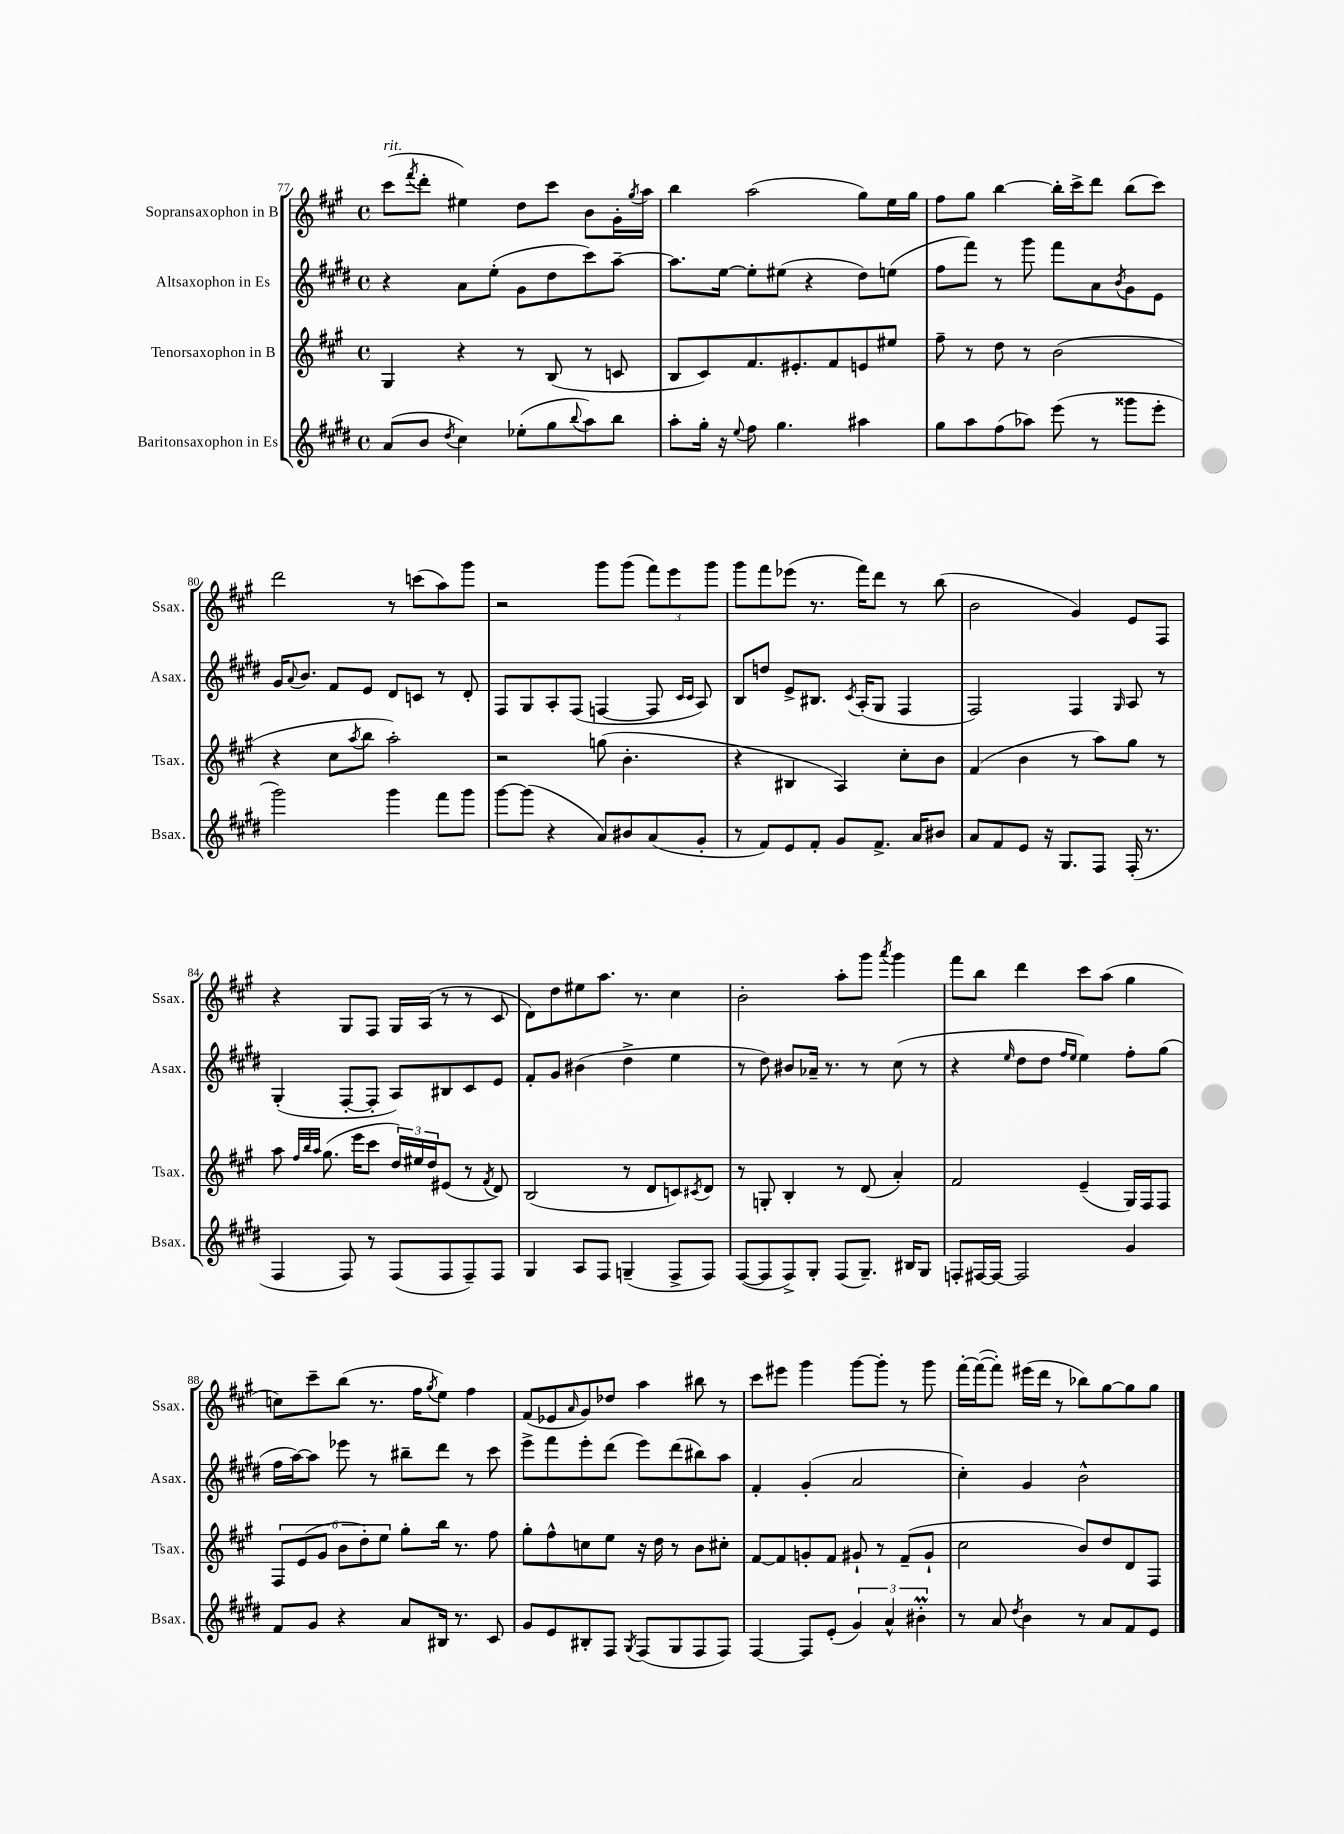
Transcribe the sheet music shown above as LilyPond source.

<<
\new StaffGroup <<
\new Staff = "s0" \with { instrumentName = "Sopransaxophon in B" shortInstrumentName = "Ssax." } {
    \clef treble \key a \major \defaultTimeSignature \time 4/4
    cis'''8^\markup { \italic "rit." }( \acciaccatura { fis'''8 } d'''8-. eis''4) d''8 cis'''8 b'8 gis'16-. \acciaccatura { gis''8 } a''16 |
    b''4 a''2( gis''8) e''16 gis''16 |
    fis''8 gis''8 b''4~ b''16-. cis'''16-> d'''8 b''8( cis'''8) |
    d'''2 r8 c'''8( a''8) gis'''8 |
    r2 gis'''8 gis'''8( \tuplet 3/2 { fis'''8) e'''8 gis'''8 } |
    gis'''8 fis'''8 ees'''8( r8. fis'''16) d'''8 r8 b''8( |
    b'2 gis'4) e'8 fis8 |
    r4 gis8 fis8 gis16 a16( r8 r8 cis'8 |
    d'8) d''8 eis''8 a''8. r8. cis''4 |
    b'2-. a''8-. gis'''8 \acciaccatura { a'''8 } gis'''4 |
    fis'''8 b''8 d'''4 cis'''8 a''8( gis''4 |
    c''8) cis'''8-- b''8( r8. fis''16 \acciaccatura { gis''8 } e''8) fis''4 |
    fis'8( ees'8 \grace { a'16 } gis'8) des''8 a''4 bis''8 r8 |
    cis'''8 eis'''8 gis'''4 gis'''8~ gis'''8-. r8 gis'''8 |
    fis'''16~-. fis'''16~( fis'''8-.) eis'''16( d'''16 r8 bes''8) gis''8~ gis''8 gis''8 \bar "|." |
}
\new Staff = "s1" \with { instrumentName = "Altsaxophon in Es" shortInstrumentName = "Asax." } {
    \clef treble \key e \major \defaultTimeSignature \time 4/4
    r4 a'8 e''8-.( gis'8 dis''8 cis'''8) a''8~-- |
    a''8. e''16~ e''8-. eis''8( r4 dis''8) e''8( |
    fis''8 fis'''8) r8 gis'''8 fis'''8 a'8 \acciaccatura { b'8 } gis'8 e'8 |
    gis'16 \appoggiatura { a'8 } b'8. fis'8 e'8 dis'8 c'8 r8 dis'8-. |
    fis8 gis8 a8-. fis8( f4~ f8 \grace { cis'16 cis'16 } a8) |
    b8 d''8 e'8-> bis8. \acciaccatura { cis'8 } a16-.( gis8 fis4 |
    fis2) fis4 \grace { gis16 } a8 r8 |
    gis4-.( fis8~-. fis8-. a8) bis8 cis'8 e'8 |
    fis'8-. gis'8 bis'4( dis''4-> e''4 |
    r8 dis''8) bis'8 aes'16-- r8. r8 cis''8( r8 |
    r4 \grace { e''16 } dis''8 dis''8 \grace { fis''16 e''16 } e''4) fis''8-. gis''8( |
    fis''16 a''16~) a''8 ees'''8 r8 bis''8-- dis'''8 r8 cis'''8 |
    e'''8-> fis'''8 e'''8-. dis'''8( e'''8) dis'''8( bis''8) a''8 |
    fis'4-. gis'4-.( a'2 |
    cis''4-.) gis'4 b'2-^ \bar "|." |
}
\new Staff = "s2" \with { instrumentName = "Tenorsaxophon in B" shortInstrumentName = "Tsax." } {
    \clef treble \key a \major \defaultTimeSignature \time 4/4
    gis4 r4 r8 b8( r8 c'8 |
    b8 cis'8) fis'8. eis'8.-. fis'8 e'8 eis''8 |
    fis''8-- r8 d''8 r8 b'2( |
    r4 cis''8 \acciaccatura { a''8 } b''8 a''2-.) |
    r2 g''8( b'4.-. |
    r4 bis4 a4) cis''8-. b'8 |
    fis'4( b'4 r8 a''8) gis''8 r8 |
    a''8 \grace { fis''32 b''32 a''32 } gis''8.( e'''16 cis'''8 \tuplet 3/2 { d''16) eis''16 d''16 } eis'8( r8 \acciaccatura { fis'8 } d'8) |
    b2( r8 d'8 c'8) \acciaccatura { cis'8 } d'8 |
    r8 g8-. b4-. r8 d'8( a'4-.) |
    fis'2 e'4--( gis16) fis16 fis8 |
    \tuplet 6/4 { fis8 e'8( gis'8 b'8 d''8-.) e''8 } gis''8-. b''16 r8. fis''8 |
    gis''8-. fis''8-^ c''8 e''8 r16 d''16 r8 b'8 cis''8-. |
    fis'8~ fis'8 g'8-. fis'8 gis'8-! r8 fis'8--( gis'8-! |
    cis''2 b'8) d''8 d'8 fis8 \bar "|." |
}
\new Staff = "s3" \with { instrumentName = "Baritonsaxophon in Es" shortInstrumentName = "Bsax." } {
    \clef treble \key e \major \defaultTimeSignature \time 4/4
    a'8( b'8 \acciaccatura { dis''8 } cis''4) ees''8-.( gis''8 \appoggiatura { b''8 } a''8) b''8 |
    a''8-. gis''16-. r16 \appoggiatura { e''8 } fis''8 gis''4. ais''4 |
    gis''8 a''8 fis''8( aes''8) e'''8( r8 gisis'''8 e'''8-. |
    gis'''2) gis'''4 fis'''8 gis'''8 |
    gis'''8~ gis'''8( r4 a'8) bis'8 a'8( gis'8-. |
    r8 fis'8) e'8 fis'8-. gis'8 fis'8.-> a'16 bis'8 |
    a'8 fis'8 e'8 r16 gis8. fis8 fis16-.( r8. |
    fis4 fis8) r8 fis8( fis8 fis8--) fis8 |
    gis4 a8 fis8 g4--( fis8-> fis8) |
    fis8~( fis8 fis8->) gis8-. fis8( gis8.--) bis16 gis8 |
    f8-. fis16~ fis16~ fis2 gis'4 |
    fis'8 gis'8 r4 a'8 bis16 r8. cis'8 |
    gis'8 e'8 bis8-. fis8 \acciaccatura { gis8 } fis8( gis8 fis8 fis8) |
    fis4~ fis8 e'8-.( \tuplet 3/2 { gis'4) a'4-^ bis'4-.\prall } |
    r8 a'8 \acciaccatura { dis''8 } b'4 r8 a'8 fis'8 e'8 \bar "|." |
}
>>
>>
\layout { \context { \Score currentBarNumber = #77 } }
